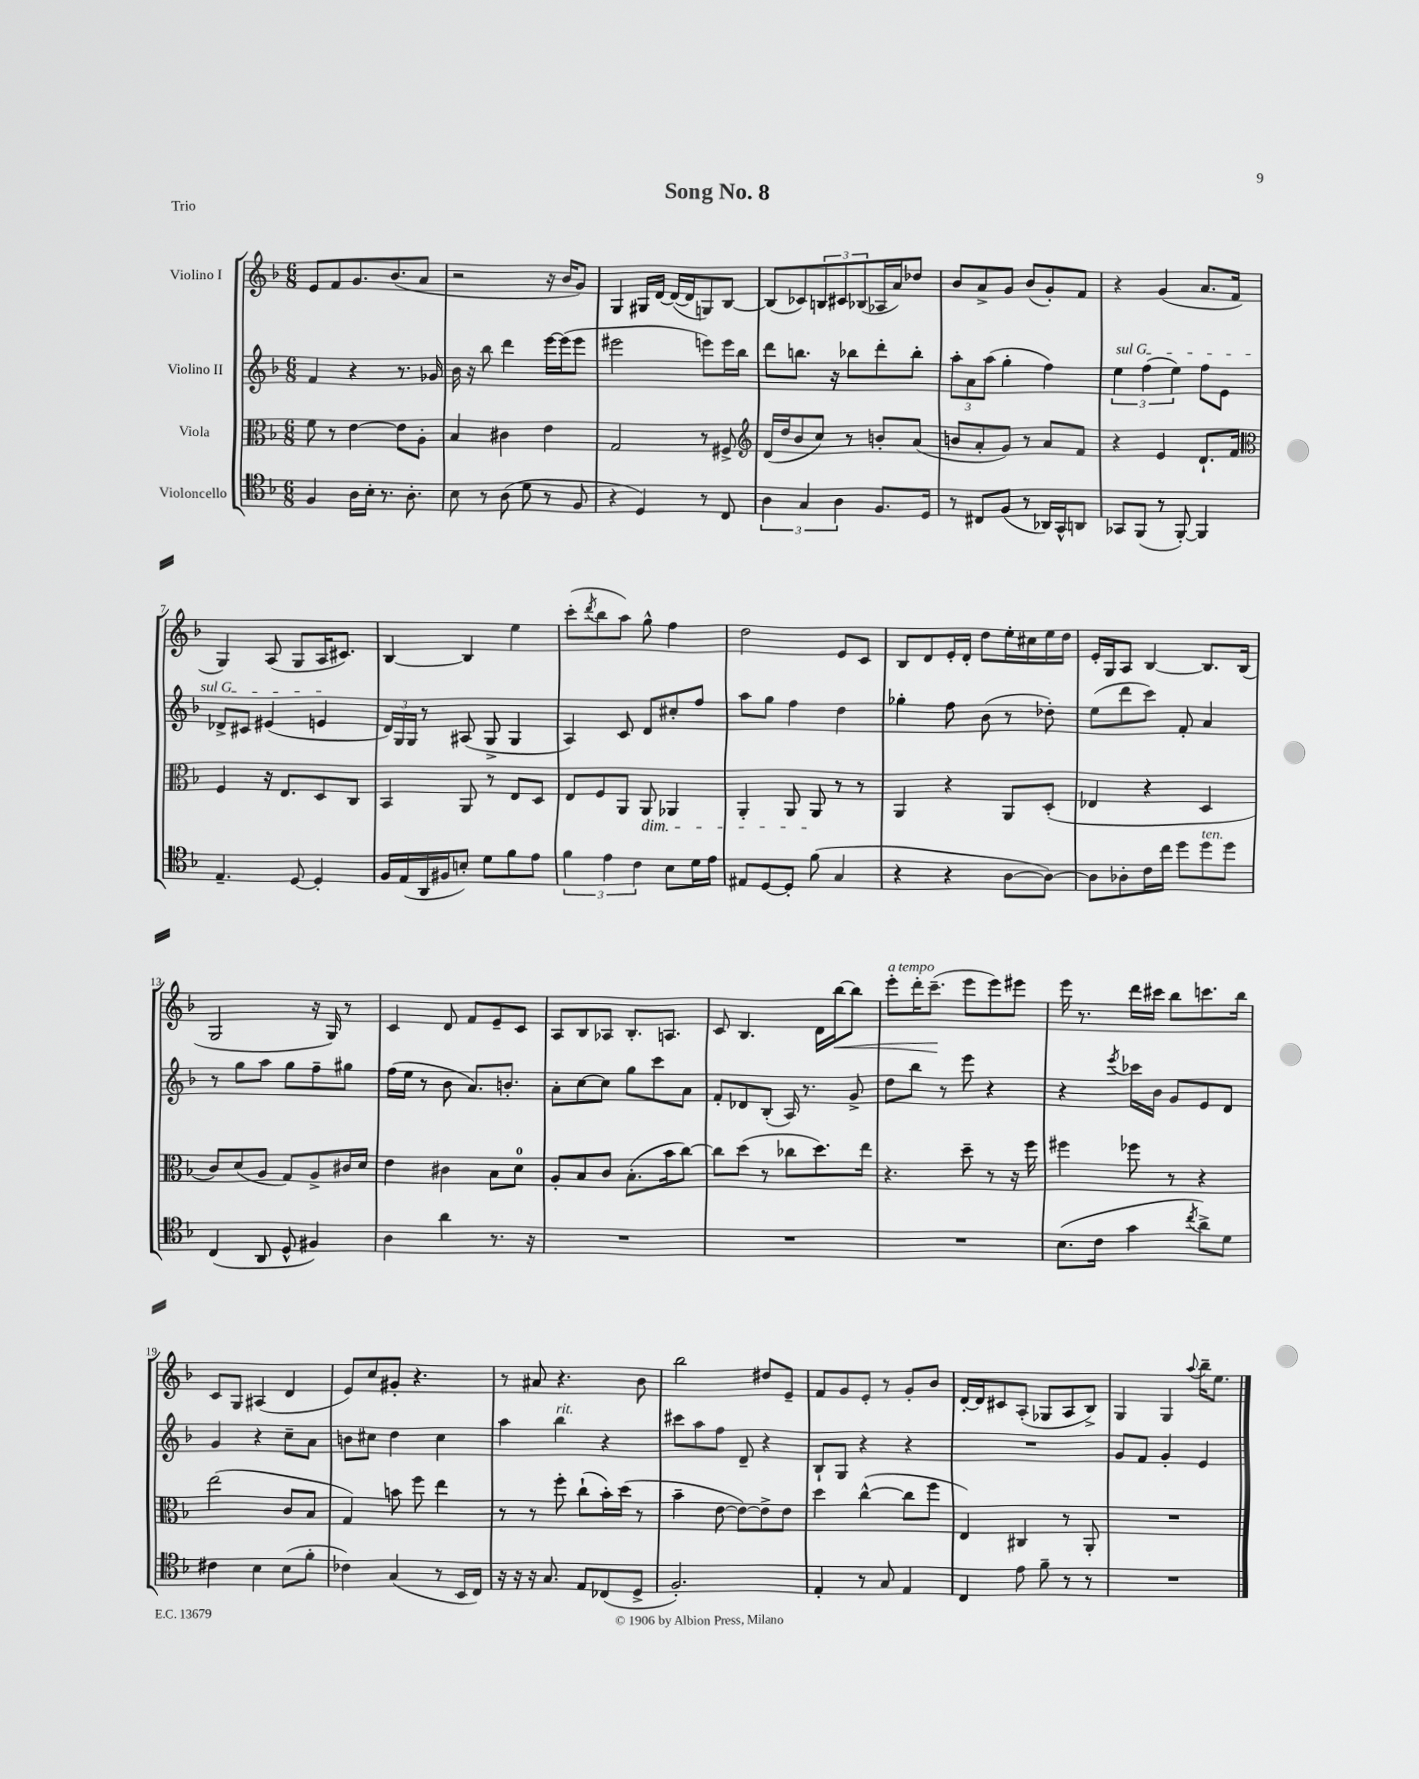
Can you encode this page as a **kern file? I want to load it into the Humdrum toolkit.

**kern	**kern	**kern	**kern
*staff4	*staff3	*staff2	*staff1
*clefC4	*clefC3	*clefG2	*clefG2
*k[b-]	*k[b-]	*k[b-]	*k[b-]
*M6/8	*M6/8	*M6/8	*M6/8
4F/	8f\	4f/	8e/L
.	8r	.	8f/
16A\LL	[4e\	4r	8.g/
16B-'\JJ	.	.	.
8.r	.	.	.
.	.	.	(8.b-/
.	8e\]L	8.r	.
8.A'\	.	.	.
.	8A'\J	.	8a/J
.	.	16g-/	.
=	=	=	=
8B-\	4B-/	16b-\	2r
.	.	16r	.
8r	.	8bb-\	.
(8A\	4c#\	4ddd\	.
8d\	.	.	.
8r	4e\	[16eee\LL	16r
.	.	(16eee\]J	16b-/LK
8F/	.	8eee\J	8g/J)
=	=	=	=
4r	2G/	2eee#\	4G/
4D/)	.	.	16G#/LL
.	.	.	[16d/JJ
.	.	.	(16d/_LL
.	.	.	16d/]J
8r	8r	8eee\L)	8G/)
8C/	8F#^/	16eee\L	[8B-/J
.	.	16bb-\JJ	.
=	=	=	=
*	*clefG2	*	*
6A\	(16d/LL	8ddd\L	(8B-/]L
.	16dd/J	.	.
.	8b-/	8.bb\J	8c-/)
6G/	.	.	.
.	8cc/J)	.	12B/
.	.	16r	.
6A\	.	.	12c#/
.	8r	8bb-\L	.
.	.	.	(12B-/
8.F/L	8b'/L	8ddd'\	16A-/L
.	.	.	16a/J)
.	(8a/J	8bb-'\J	8dd-/J
16D/Jk	.	.	.
=	=	=	=
8r	8b/L	12aa'\L	8b-/L
.	.	12a\	.
8C#/L	8a'/	.	8a^/
.	.	(12aa\J	.
(8F/J	8g/J)	4gg'\	8g/J
8r	8r	.	(8b-/L
16AA-/LL)	8a/L	4ff\)	8g'/)
16GG^^/J	.	.	.
8AA/J	8f/J	.	8f/J
=	=	=	=
8GG-/L	4r	6ee\	4r
(8FF/J	.	.	.
.	.	(6ff\	.
8r	4e/	.	(4g/
.	.	6ee\)	.
[8FF'/)	.	.	.
4FF/]	8.d`/L	8ff\L	8.a/L
.	.	8e\J	.
.	16f/Jk	.	16f/Jk
=	=	=	=
*	*clefC3	*	*
4.E~/	4F/	8d-^/L	4G/)
.	.	8c#/J	.
.	16r	(4e#/	(8A/
.	8.E/L	.	.
[8D/	.	.	8G/L
4D'/]	8D/	4e/	16A/K
.	.	.	8.c#/J)
.	8C/J	.	.
=	=	=	=
16F/LL	4BB-/	24d/LL)	[4B-/
.	.	24G/	.
(16E/	.	.	.
.	.	24G/JJ	.
16AA/	.	8r	.
16F#/J	.	.	.
8B'/J)	8AA/	(8A#/	4B-/]
8d\L	8r	8G^/	.
8f\	8E/L	4G/	4ee\
8e\J	8D/J	.	.
=	=	=	=
6f\	8E/L	4A/)	(8ccc'\L
.	.	.	8qddd/
.	8F/	.	8bb-\
6e\	.	.	.
.	8AA/J	8c/	8aa\J)
6c\	.	.	.
.	8AA/	8d/L	8gg^^\
8B-\L	4AA-/	8cc#'/	4ff\
16d\L	.	8ff/J	.
16e\JJ	.	.	.
=	=	=	=
8E#/L	4AA'/	8aa\L	2dd\
[8D/	.	8gg\J	.
8D'/]J	8AA/	4ff\	.
(8f\	8AA/	.	.
4G/	8r	4dd\	8e/L
.	8r	.	8c/J
=	=	=	=
4r	4AA/	4gg-'\	8B-/L
.	.	.	8d/
4r	4r	8ff\	16e'/L
.	.	.	16d'/JJ
.	.	(8b-\	8dd\L
[8A\L	8AA/L	8r	16ee'\L
.	.	.	16cc#\
8A\_J)	(8D'/J	8dd-'\)	16ee\
.	.	.	16dd\JJ
=	=	=	=
8A\]L	4E-/	(8ee\L	16e'/LL
.	.	.	16G/J
8A-'\	.	8ddd\	8A/J
16c\L	4r	8ccc\J)	[4B-/
16cc\JJ	.	.	.
8dd\L	.	8f'/	.
8dd\	4D/	4a/	8.B-/]L
8dd\J	.	.	.
.	.	.	(16B-/Jk
=	=	=	=
(4C/	8c/L)	8r	2G/
.	(8d/	8gg\L	.
8AA/	8A/J	8aa\J	.
8D^^/	8G/L)	8gg\L	.
4F#/)	8A^/	8ff~\	16r
.	.	.	16G/)
.	16c#/L	8gg#\J	8r
.	16d/JJ	.	.
=	=	=	=
4A\	4e\	(16ff\LL	4c/
.	.	16ee\JJ	.
.	.	8r	.
4a\	4c#\	8b-\	8d/
.	.	8.a/L)	8f/L
8.r	8B-\L	.	8e~/
.	.	8.b'/J	.
.	8d\J	.	8c/J
16r	.	.	.
=	=	=	=
2.r	8A'/L	8a'\L	8A/L
.	8B-/	[8cc\	8B-/
.	8c/J	8cc\]J	8A-/J
.	(8.B-'\L	8gg\L	8.B-'/L
.	.	8ccc\	.
.	16b-\k	.	8.A/J
.	[8cc\J)	8a\J	.
=	=	=	=
2.r	8cc\]L	8f'/L	8c/
.	(8dd\J	8d-/	4.B-/
.	8r	(8B-'/J	.
.	8cc-\L	16A/)	.
.	.	8.r	.
.	8.dd\)	.	16d\LL
.	.	.	[16bb-\J
.	.	8g^/	8bb-\]J
.	16ee\Jk	.	.
=	=	=	=
2.r	4.r	8dd\L	8eee'\L
.	.	8bb-\J	16ddd'\K
.	.	.	(8.ccc~\J
.	.	8r	.
.	8dd~\	8eee\	8eee\L
.	8r	4r	8eee\)
.	16r	.	8eee#\J
.	16ff\	.	.
=	=	=	=
(8.B-\L	4ff#\	4r	16eee\
.	.	.	8.r
16c\Jk	.	.	.
.	.	8qeee/	.
4g\	8ff-\	16ccc-\LL	16ddd\LL
.	.	16b-\JJ	16ccc#\JJ
.	8r	8g/L	8bb-\L
8qcc/	.	.	.
8a^\L)	4r	8e/	8.ccc\
8d\J	.	8d/J	.
.	.	.	16bb-\Jk
=	=	=	=
4c#\	(2ee\	4g/	8c/L
.	.	.	8G/J
4B-\	.	4r	(4A#/
(8B-\L	8c/L	8cc~\L	4d/
8f'\J	8B-/J	8a\J	.
=	=	=	=
4c-\)	4G/)	8b\L	8e/L)
.	.	8cc#\J	8cc/
(4G/	8b\	4dd\	8g#'/J
.	8ff\	.	4.r
8r	4ee\	4cc#\	.
16BB-/LL	.	.	.
16C/JJ)	.	.	.
=	=	=	=
16r	8r	4aa\	8r
16r	.	.	.
16r	8r	.	8a#/
8.G/	.	.	.
.	8ff'\	4bb-\	4.r
8E/L	(8cc`\L	.	.
(8C-/	16b-'\L)	4r	.
.	(16dd\JJ	.	.
8D^/J	8r	.	8b-\
=	=	=	=
2.F'/)	4b-~\	8ccc#\L	2bb-\
.	.	8aa\	.
.	[8e\	8ff\J	.
.	8e\_L)	8d~/	.
.	8e^\]	4r	8dd#/L
.	8e\J	.	8e~/J
=	=	=	=
4E'/	4dd\	8B-`/L	8f/L
.	.	8G/J	8g/
8r	([4cc^^\	4r	8e'/J
8G/	.	.	8r
4E/	8cc\]L	4r	8g'/L
.	8ff\J	.	8b-/J
=	=	=	=
4C/	4E/)	2.r	[16d'/LL
.	.	.	16d/]J
.	.	.	8c#/
8e\	4C#/	.	(8A'/J
8f~\	.	.	8G-/L
8r	8r	.	8A/
8r	8AA'/	.	8B-^/J)
=	=	=	=
2.r	2.r	8g/L	4G/
.	.	8f/J	.
.	.	4g'/	4G/
.	.	.	8qqaa/
.	.	4e/	16bb-~\LK
.	.	.	8.ee\J
==	==	==	==
*-	*-	*-	*-
